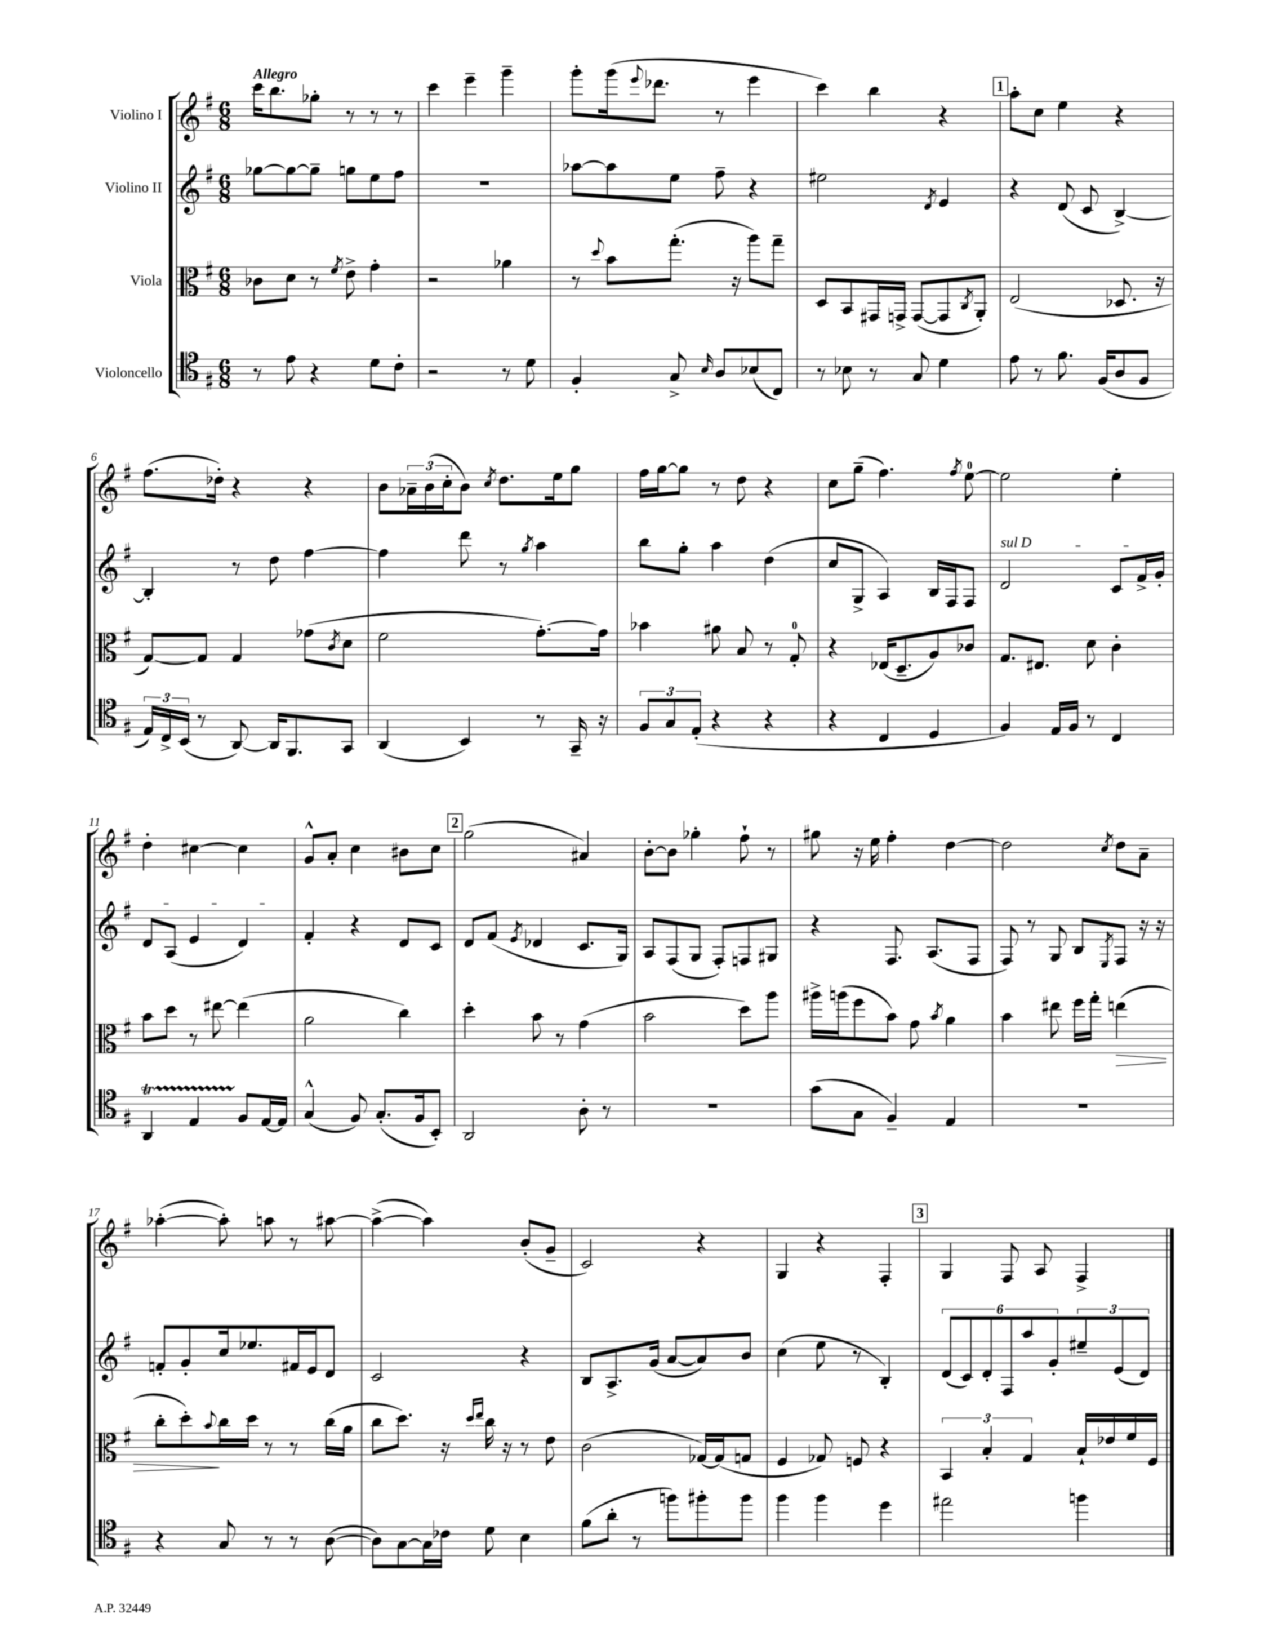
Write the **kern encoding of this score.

**kern	**kern	**kern	**kern
*staff4	*staff3	*staff2	*staff1
*clefC4	*clefC3	*clefG2	*clefG2
*k[f#]	*k[f#]	*k[f#]	*k[f#]
*M6/8	*M6/8	*M6/8	*M6/8
8r	8c-\L	[8gg-\L	16ccc\LK
.	.	.	8.bb\
8e\	8d\J	8gg-\_	.
4r	8r	8gg-~\]J	8gg-'\J
.	8qf#/	.	.
.	8e^\	8gg\L	8r
8d\L	4g'\	8ee\	8r
8c'\J	.	8ff#\J	8r
=	=	=	=
2r	2r	2.r	4ccc\
.	.	.	4eee~\
8r	4a-\	.	4ggg~\
8d\	.	.	.
=	=	=	=
4F#'/	8r	[8aa-\L	8ggg'\L
.	8qqdd/	.	.
.	8b\L	8aa-\]	(16ggg\k
.	.	.	8qqeee/
.	.	.	8.ddd-\J
8G^/	(8.gg'\J	8ee\J	.
16qqB/	.	.	.
8A/L	.	8ff#~\	8r
.	16r	.	.
(8B-/	8aa\L)	4r	4eee\
8C/J)	8gg~\J	.	.
=	=	=	=
8r	8D/L	2ee#\	4ccc\)
8B-\	8BB/	.	.
8r	16GG#/L	.	4bb\
.	16GG^/JJ	.	.
8G/	([8GG/L	.	.
.	.	8qd/	.
4d\	8GG/]	4e/	4r
.	8qC/	.	.
.	8AA'/J)	.	.
=	=	=	=
8e\	(2E/	4r	8aa'\L
8r	.	.	8cc\J
8.f#\	.	(8d/	4ee\
.	.	8c/	.
(16F#/LK	.	.	.
8A/	8.D-/	[4B^/)	4r
8F#/J	.	.	.
.	16r	.	.
=	=	=	=
24E/LL)	[8G/L)	4B'/]	(8.ff#\L
24C^/	.	.	.
(24BB/JJ	.	.	.
8r	8G/]J	.	.
.	.	.	16dd-'\Jk)
[8AA/)	4G/	8r	4r
16AA/]LK	.	8dd\	.
8.FF#/	.	.	.
.	(8g-\L	[4ff#\	4r
.	8qc/	.	.
8GG/J	8d\J	.	.
=	=	=	=
(4AA/	2f#\	4ff#\]	8b\L
.	.	.	24a-~\L
.	.	.	(24b\
.	.	.	24cc'\J
4BB/)	.	8ddd\	8b\J)
.	.	.	8qcc/
.	.	8r	8.dd\L
.	.	8qgg/	.
8r	[8.g'\L)	4aa\	.
.	.	.	16ee\k
16GG~/	.	.	8gg\J
16r	16g\]Jk	.	.
=	=	=	=
12F#/L	4b-\	8bb\L	16ff#\LL
.	.	.	[16gg\J
12G/	.	.	.
.	.	8gg'\J	8gg\]J
(12E'/J	.	.	.
4r	8a#\	4aa\	8r
.	8B/	.	8dd\
4r	8r	(4dd\	4r
.	8G'/	.	.
=	=	=	=
4r	4r	8cc/L	8cc\L
.	.	8G^/J	(8gg~\J
4C/	(16E-/LK	4A/)	4.ff#\)
.	8.D~/	.	.
4D/	8A/)	16B/LL	.
.	.	16F#/J	.
.	.	.	8qff#/
.	8c-/J	8F#/J	[8ee\
=	=	=	=
4F#/)	8.G/L	2d/	2ee\]
.	8.E#/J	.	.
16E/LL	.	.	.
16F#/JJ	.	.	.
8r	8d\	.	.
4C/	4c'\	8c/L	4ee'\
.	.	16f#^/L	.
.	.	16g'/JJ	.
=	=	=	=
4AA/	8b\L	8d/L	4dd'\
.	8dd\J	(8A/J	.
4E/	8r	4e/	[4cc#\
.	[8ee#\	.	.
8F#/L	(4ee#\]	4d/)	4cc#\]
[16E/L	.	.	.
16E/]JJ	.	.	.
=	=	=	=
(4G^^/	2a\	4f#'/	8g^^/L
.	.	.	8a'/J
8F#/)	.	4r	4cc\
(8.G'/L	.	.	.
.	4cc\)	8d/L	8b#\L
16F#/k	.	.	.
8BB'/J)	.	8c/J	8cc\J
=	=	=	=
2AA/	4dd'\	8d/L	(2gg\
.	.	(8f#/J	.
.	.	8qe/	.
.	8b\	4d-/	.
.	8r	.	.
8A'\	(4g\	8.c/L	4a#/)
8r	.	.	.
.	.	16G/Jk)	.
=	=	=	=
2.r	2b\	8A/L	[8b'\L
.	.	(8F#/	8b\]J
.	.	8G/J	4gg-'\
.	.	8F#'/L)	.
.	8dd\L)	8F/	8ff#`\
.	8aa\J	8G#/J	8r
=	=	=	=
(8g\L	16aa#^\LL	4r	8gg#\
.	(16aa\J	.	.
8G\J	8ff#\	.	16r
.	.	.	16ee\
4F#~/)	8b\J)	8.F#/	4ff#'\
.	8g\	.	.
.	.	(8.A/L	.
.	8qb/	.	.
4E/	4a\	.	[4dd\
.	.	8F#/J	.
=	=	=	=
2.r	4b\	8F#/)	2dd\]
.	.	8r	.
.	8ee#\	8G/	.
.	16ff#\LL	8B/L	.
.	16gg'\JJ	.	.
.	.	8qE/	8qcc/
.	(4ee\	8F#/J	8dd\L
.	.	16r	8a~\J
.	.	16r	.
=	=	=	=
4r	8cc'\L	8f'/L	([4aa-'\
.	8dd'\)	8g'/	.
.	8qqb/	.	.
8G/	16cc\L	16cc/k	8aa-'\])
.	16dd\JJ	8.ee-/	.
8r	8r	.	8aa\
8r	8r	16f#/L	8r
.	.	16e/J	.
([8A\	(16cc\LL	8d/J	[8aa#\
.	16a\JJ	.	.
=	=	=	=
8A\]L)	8cc\L	2c/	(4aa#^\_
[8G\	8.dd\J)	.	.
16G\]L	.	.	4aa#\])
16c-\JJ	16r	.	.
.	16qqdd/LL	.	.
.	16qqee/JJ	.	.
8d\	16cc\	.	.
.	16r	.	.
4B\	8r	4r	(8b'/L
.	8e\	.	8g~/J
=	=	=	=
(8f#\L	(2c\	8B/L	2c/)
8a'\J	.	8.A^/	.
8r	.	.	.
.	.	(16g/Jk	.
8ff\L)	.	[8a/L	.
8ff#'\	[16G-/LL)	8a/])	4r
.	(16G-/]J	.	.
8ff#\J	8G/J	8b/J	.
=	=	=	=
4ff#\	4F#/	(4cc\	4G/
4ff#\	8G-/)	8ee\	4r
.	8F/	8r	.
4dd\	4r	4B'/)	4F#'/
=	=	=	=
2ee#\	6BB/	(12d/L	4G/
.	.	12c/)	.
.	6B'/	12d'/	.
.	.	12F#/	8F#/
.	6G/	12aa/	.
.	.	.	8A/
.	.	12g'/	.
4ff\	16B`/LL	12ee#~/	4F#^/
.	16e-/	.	.
.	.	(12e/	.
.	16f#/	.	.
.	.	12d/J)	.
.	16F#/JJ	.	.
==	==	==	==
*-	*-	*-	*-
